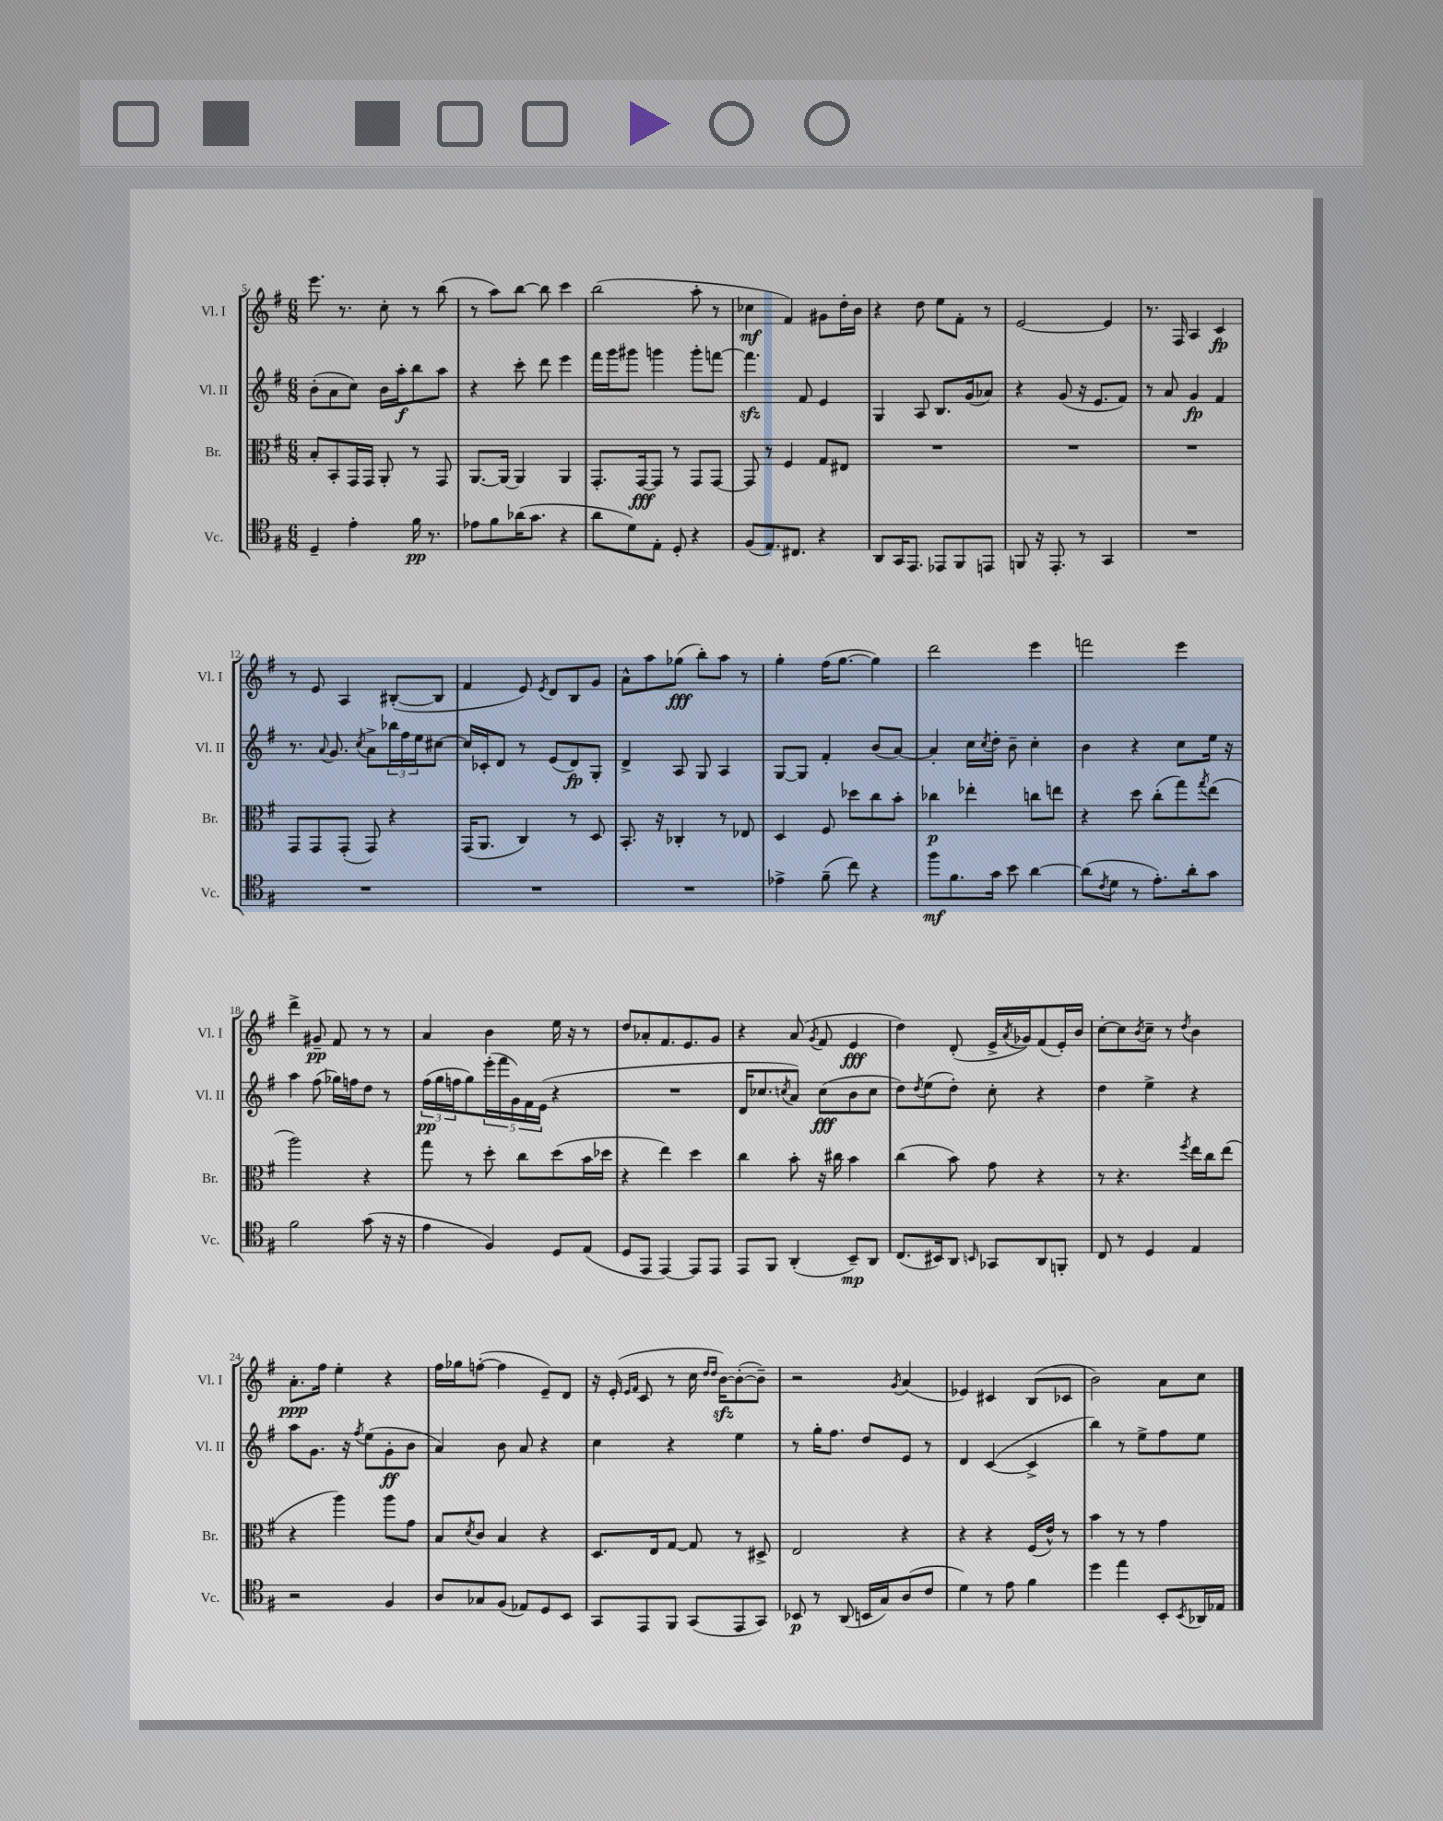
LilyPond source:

<<
\new StaffGroup <<
\new Staff = "s0" \with { instrumentName = "Vl. I" shortInstrumentName = "Vl. I" } {
    \clef treble \key g \major \numericTimeSignature \time 6/8
    e'''8. r8. c''8-. r8 b''8( |
    r8 a''8) b''8~ b''8 c'''4 |
    b''2( a''8-. r8 |
    ces''4\mf fis'4) gis'8 d''16-. b'16 |
    r4 d''8 e''8 fis'8-. r8 |
    e'2~ e'4 |
    r8. fis16 a4 c'4\fp |
    r8 e'8 a4 bis8~-.( bis8 |
    fis'4 e'8) \acciaccatura { e'8 } d'8 b8 g'8 |
    a'8-^ a''8 ges''8\fff( b''8-.) a''8 r8 |
    g''4-. fis''16( g''8.~ g''4) |
    d'''2 e'''4 |
    f'''2 e'''4 |
    d'''4-> gis'8--\pp fis'8 r8 r8 |
    a'4 b'4 e''16 r16 r8 |
    d''8 aes'8-. fis'8. e'8. g'8 |
    r4 a'8( \acciaccatura { g'8 } fis'8 e'4\fff |
    d''4) d'8-.( e'16-> \acciaccatura { a'8 } ges'16) fis'8( e'16-.) b'16 |
    c''8~-. c''8 \acciaccatura { b'8 } c''8-- r8 \acciaccatura { d''8 } b'4 |
    a'8.-.\ppp fis''16 e''4-. r4 |
    fis''16 ges''16 f''8~-.( f''4 e'8--) d'8 |
    r16 e'16-.( \grace { e'16 fis'16 } c'8 r8 c''16 \grace { d''16 d''16 } b'16~\sfz) b'8~-.( b'8--) |
    r2 \acciaccatura { g'8 } a'4( |
    ees'4) cis'4 b8( ces'8 |
    b'2) a'8 c''8 \bar "|." |
}
\new Staff = "s1" \with { instrumentName = "Vl. II" shortInstrumentName = "Vl. II" } {
    \clef treble \key g \major \numericTimeSignature \time 6/8
    b'8-.( a'8 c''8) b'16 a''16-.\f b''8 a''8 |
    r4 c'''8-. d'''8 e'''4 |
    fis'''16 g'''16 gis'''8 g'''4 g'''8-. f'''8~ |
    f'''4.\sfz fis'8 e'4 |
    g4 a8 b8. g'16( aes'8) |
    r4 g'8( r16 e'8. fis'8) |
    r8 a'8 g'4\fp fis'4 |
    r8. \appoggiatura { a'8 } g'8. \acciaccatura { c''8 } a'8-> \tuplet 3/2 { bes''16 fis''16 e''16 } cis''8~ |
    cis''16 ces'16-. d'8 r8 e'8( d'8\fp) g8-. |
    d'4-> a8 g8 a4 |
    g8~ g8 fis'4-. b'8( a'8~) |
    a'4-. c''16 \acciaccatura { c''8 } d''16-. b'8-- c''4-. |
    b'4 r4 c''8 e''16 r16 |
    a''4 fis''8( ges''16) f''16 d''8 r8 |
    \tuplet 3/2 { fis''16\pp( g''16 f''16 } g''8) \tuplet 5/4 { e'''16-.( fis'''16 g'16) fis'16 e'16( } r4 |
    R2. |
    d'16 ces''8. \acciaccatura { c''8 } a'8) c''8\fff( b'8 c''8 |
    d''8) \acciaccatura { d''8 } e''8( d''8-.) c''8-. r4 |
    d''4 e''4-> r4 |
    a''8 g'8. r16 \acciaccatura { fis''8 } e''8( g'8-.\ff b'8 |
    a'4) b'8 a'8 r4 |
    c''4 r4 e''4 |
    r8 g''16-. fis''8. d''8 e'8 r8 |
    d'4 c'4~( c'4-> |
    b''4) r8 e''8-> fis''8 e''8 \bar "|." |
}
\new Staff = "s2" \with { instrumentName = "Br." shortInstrumentName = "Br." } {
    \clef alto \key g \major \numericTimeSignature \time 6/8
    b8-. b,8-. g,16 g,16 a,8-. r8 g,8 |
    a,8.~ a,16~ a,4 a,4 |
    g,8.-. g,16~\fff g,8 r8 g,8 g,8~ |
    g,8 r8 fis4 g8 eis8 |
    R2. |
    R2. |
    R2. |
    g,8 g,8 g,8-.( g,8) r4 |
    g,16( a,8. c4) r8 d8 |
    b,8.-. r16 ces4-. r8 ees8 |
    d4 fis8 des''8 c''8 b'8-. |
    ces''4\p ees''4-. c''8 e''8 |
    r4 d''8 c''8-.( g''8) \acciaccatura { g''8 } e''8( |
    a''2) r4 |
    g''8 r8 d''8-. c''8 d''8( b'16 des''16 |
    r4 e''4) d''4 |
    c''4 b'8-. r16 cis''16 b'4 |
    c''4( b'8) g'8 r4 |
    r8 r4. \acciaccatura { fis''8 } e''16 c''16 e''8( |
    r4 a''4) a''8 g'8 |
    b8 \acciaccatura { d'8 } c'8 b4 r4 |
    d8. e16 g8~ g8 r8 dis8-> |
    e2 r4 |
    r4 r4 fis16( e'16-^) r8 |
    b'4 r8 r8 g'4 \bar "|." |
}
\new Staff = "s3" \with { instrumentName = "Vc." shortInstrumentName = "Vc." } {
    \clef tenor \key g \major \numericTimeSignature \time 6/8
    d4-- e'4-. fis'16\pp r8. |
    ees'8 fis'8 aes'16( g'8. r4 |
    a'8 d'8) e8-. d8-. r4 |
    fis8( e8.) cis8. r4 |
    a,8 g,16 e,8. ees,8 fis,8 e,8 |
    f,8 r16 e,8.-. r8 g,4 |
    R2. |
    R2. |
    R2. |
    R2. |
    ees'4-> fis'8--( c''8) r4 |
    fis''8\mf fis'8. g'16 b'8 a'4~ |
    a'8( \acciaccatura { c'8 } d'8 r8 e'8.-.) a'16-. g'8 |
    fis'2 g'8( r16 r16 |
    e'4 fis4) d8 e8( |
    d8 e,8 e,4~) e,8 e,8 |
    e,8 fis,8 a,4-.( b,8--\mp) a,8 |
    c8.( bis,16) a,8 \grace { b,16 } ges,8 a,8 f,8-. |
    c8 r8 d4 e4 |
    r2 fis4 |
    a8 ges8 fis8( ees8) d8 b,8 |
    g,8 e,8 fis,8 g,8( e,8 g,8) |
    bes,8\p r8 a,8( b,16 g16) a8( c'8 |
    d'4) r8 e'8 fis'4 |
    d''4 e''4 b,8-. \acciaccatura { b,8 } aes,16 ees16 \bar "|." |
}
>>
>>
\layout { \context { \Score currentBarNumber = #5 } }
